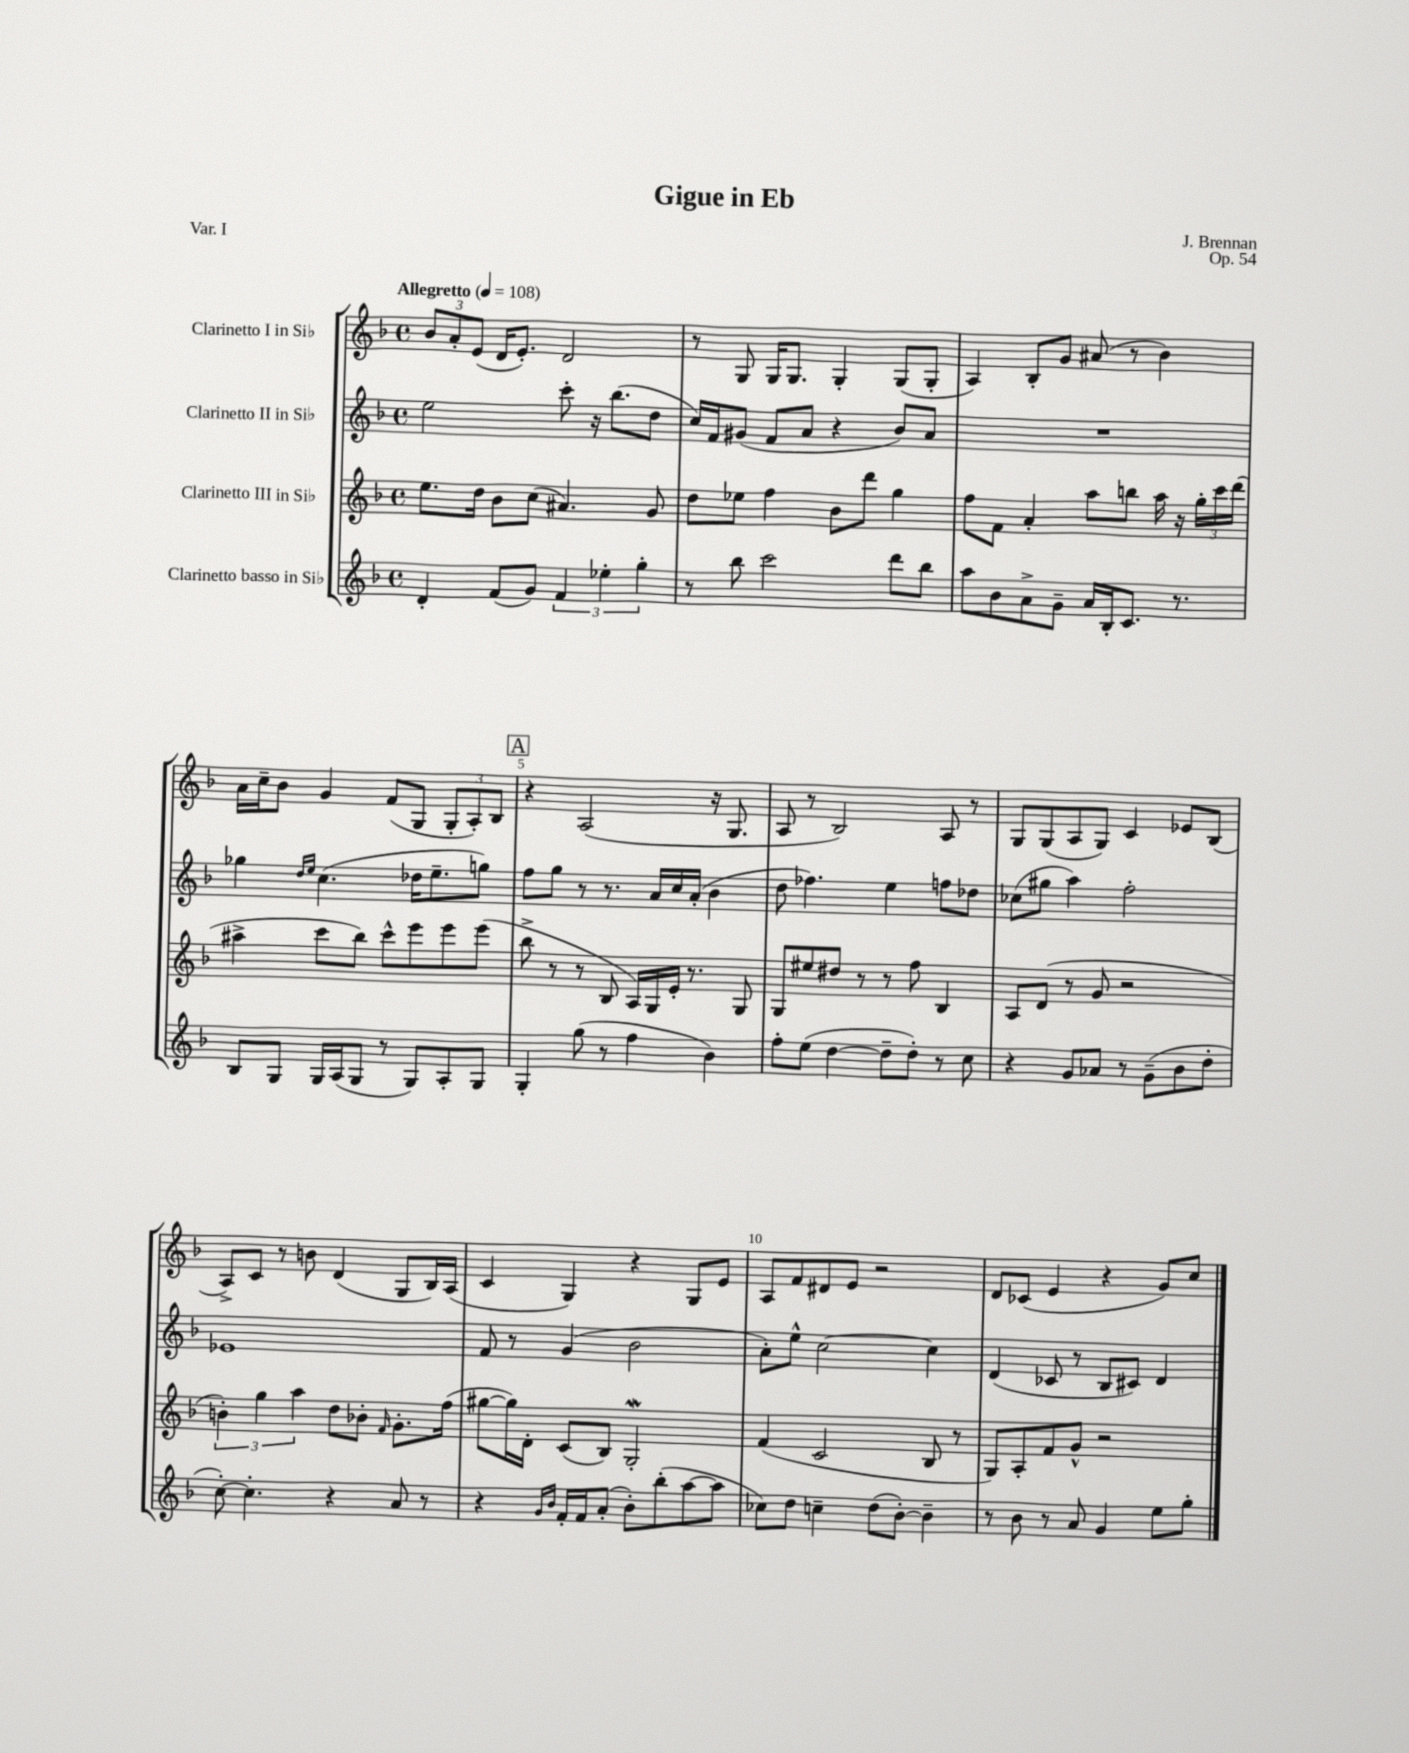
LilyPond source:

\header { title = "Gigue in Eb" composer = "J. Brennan" opus = "Op. 54" piece = "Var. I" }
<<
\new StaffGroup <<
\new Staff = "s0" \with { instrumentName = "Clarinetto I in Sib" } {
    \clef treble \key f \major \defaultTimeSignature \time 4/4 \tempo "Allegretto" 4 = 108
    \tuplet 3/2 { bes'8 a'8-. e'8( } d'16 e'8.-.) d'2 |
    r8 g8 g16 g8. g4-. g8( g8-. |
    a4) bes8-. g'8 ais'8( r8 bes'4) |
    a'16 c''16-- bes'8 g'4 f'8( g8 \tuplet 3/2 { g8-. a8-.) bes8 } |
    \mark \markup { \box "A" } r4 a2( r16 g8. |
    a8 r8 bes2) a8 r8 |
    g8 g8( a8 g8) c'4 ees'8 bes8( |
    a8->) c'8 r8 b'8 d'4( g8 bes16) a16( |
    c'4 g4) r4 g8 e'8 |
    a8 f'8 dis'8 e'8 r2 |
    d'8 ces'8( e'4 r4 g'8) c''8 \bar "|." |
}
\new Staff = "s1" \with { instrumentName = "Clarinetto II in Sib" } {
    \clef treble \key f \major \defaultTimeSignature \time 4/4
    e''2 c'''8-. r16 bes''8.( d''8 |
    c''16) f'16 gis'8( f'8 a'8 r4 bes'8) a'8 |
    R1 |
    ges''4 \grace { d''16 e''16 } c''4.( des''16 e''8.-- g''8) |
    \mark \markup { \box "A" } f''8 g''8 r8 r8. a'16 c''16 a'16-.( bes'4 |
    d''8 fes''4.) e''4 f''8 des''8 |
    ces''8( gis''8 a''4) f''2-. |
    ees'1 |
    f'8 r8 g'4( bes'2 |
    a'8-.) e''8-^ c''2~ c''4 |
    d'4( ces'8 r8 bes8 cis'8) d'4 \bar "|." |
}
\new Staff = "s2" \with { instrumentName = "Clarinetto III in Sib" } {
    \clef treble \key f \major \defaultTimeSignature \time 4/4
    e''8. d''16 bes'8 c''8( ais'4.) g'8 |
    d''8 ees''8 f''4 bes'8 d'''8 g''4 |
    f''8 f'8 a'4-. a''8 b''8 a''16 r16 \tuplet 3/2 { g''16-. c'''16 d'''16( } |
    ais''4-> c'''8 bes''8) c'''8-^ e'''8 e'''8 e'''8( |
    \mark \markup { \box "A" } bes''8-> r8 r8 bes8 a16) g16 e'16-. r8. g8 |
    g8 eis''8 dis''8 r8 r8 f''8 bes4 |
    a8 d'8( r8 g'8 r2 |
    \tuplet 3/2 { b'4-.) g''4 a''4 } d''8 bes'8-. \grace { f'16 } g'8.-. f''16( |
    gis''8~ gis''16) d'16-. c'8( bes8) g2-.\mordent |
    f'4( c'2 bes8 r8 |
    g8) a8-. f'8 g'8-^ r2 \bar "|." |
}
\new Staff = "s3" \with { instrumentName = "Clarinetto basso in Sib" } {
    \clef treble \key f \major \defaultTimeSignature \time 4/4
    d'4-. f'8( g'8) \tuplet 3/2 { f'4 ees''4-. g''4-. } |
    r8 bes''8 c'''2 d'''8 bes''8 |
    a''8 bes'8 a'8-> g'8-- a'16 bes16-. c'8. r8. |
    bes8 g8 g16 a16( g8 r8 g8) a8-. g8 |
    \mark \markup { \box "A" } g4-. g''8( r8 f''4 bes'4) |
    f''8-. e''8( d''4~ d''8-- d''8-.) r8 c''8 |
    r4 g'8 aes'8 r8 g'8--( bes'8 d''8-. |
    c''8~-.) c''4.-. r4 a'8 r8 |
    r4 \grace { g'16 bes'16 } f'16-. f'16 a'8-.( bes'8-.) bes''8-.( a''8~ a''8 |
    ces''8) d''8 c''4-- d''8( bes'8~-.) bes'4-- |
    r8 bes'8 r8 a'8 g'4 e''8 g''8-. \bar "|." |
}
>>
>>
\layout { \context { \Score \override BarNumber.break-visibility = ##(#f #t #t) barNumberVisibility = #(every-nth-bar-number-visible 5) } }
